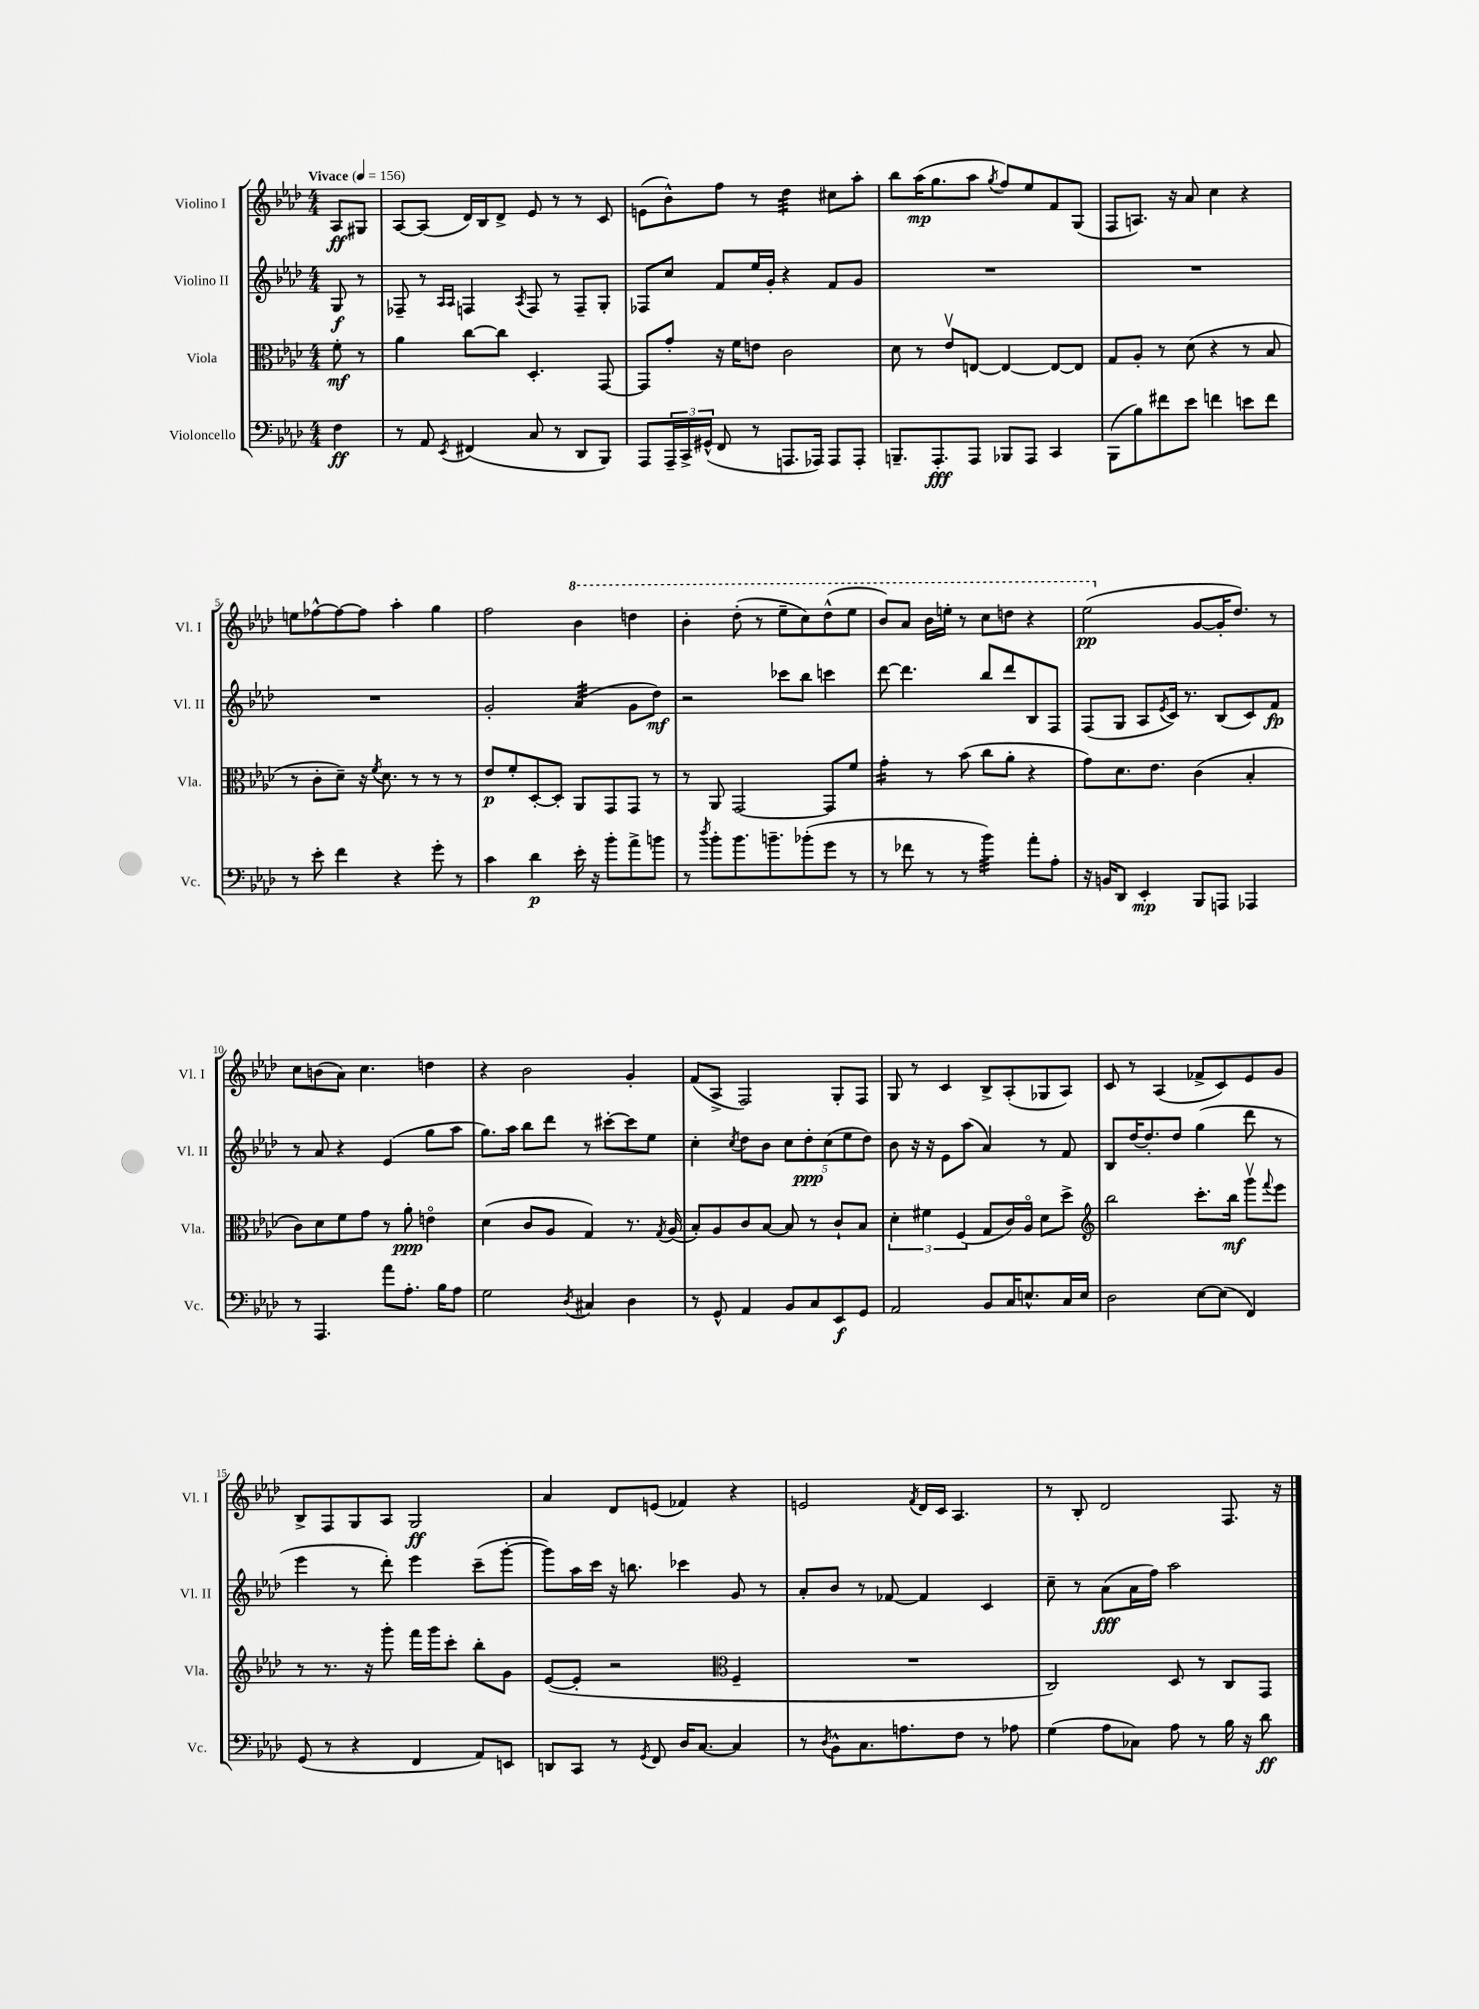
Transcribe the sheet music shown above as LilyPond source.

<<
\new StaffGroup <<
\new Staff = "s0" \with { instrumentName = "Violino I" shortInstrumentName = "Vl. I" } {
    \clef treble \key aes \major \numericTimeSignature \time 4/4 \partial 4 \tempo "Vivace" 4 = 156
    aes8\ff gis8 |
    aes8~ aes8( des'16) bes16 des'8-> ees'8 r8 r8 c'8 |
    e'8( bes'8-^) f''8 r8 des''4:32 cis''8 aes''8-. |
    bes''8 aes''16\mp( g''8. aes''8 \acciaccatura { g''8 } f''8) ees''8 f'8 g8( |
    f8 a8.) r16 aes'8 c''4 r4 |
    e''8 fes''8~-^ fes''8~ fes''8 aes''4-. g''4 |
    f''2 \ottava #1 bes''4 d'''4 |
    bes''4-. des'''8-.( r8 ees'''8-- c'''8) des'''8-^( ees'''8 |
    bes''8) aes''8 bes''16 e'''16-. r8 c'''8 d'''8 r4 |
    ees'''2\pp( \ottava #0 g'8~ g'16-. des''8.) r8 |
    c''8 b'8( aes'8) c''4. d''4 |
    r4 bes'2 g'4-. |
    f'8( aes8-> f2) g8-. f8 |
    g8 r8 c'4 bes8-> aes8-.( ges8 aes8) |
    c'8 r8 aes4( fes'8-> c'8) ees'8 g'8 |
    bes8-> f8 g8 aes8 g2\ff |
    aes'4 des'8 e'8( fes'4) r4 |
    e'2 \acciaccatura { f'8 } des'16 c'16 aes4. |
    r8 bes8-. des'2 f8. r16 \bar "|." |
}
\new Staff = "s1" \with { instrumentName = "Violino II" shortInstrumentName = "Vl. II" } {
    \clef treble \key aes \major \numericTimeSignature \time 4/4 \partial 4
    g8\f r8 |
    fes8-- r8 \grace { aes16 aes16 } f4 \acciaccatura { aes8 } f8 r8 f8-- g8-. |
    fes8 c''8 f'8 ees''16 g'16-. r4 f'8 g'8 |
    R1 |
    R1 |
    R1 |
    g'2-. aes'4:32( g'8 des''8\mf) |
    r2 ces'''8 bes''8 c'''4 |
    des'''8~ des'''4. bes''8 des'''8 bes8 f8 |
    f8( g8 aes8 \acciaccatura { ees'8 } c'16) r8. bes8( c'8) f'8\fp |
    r8 aes'8 r4 ees'4( g''8 aes''8 |
    g''8.) aes''16 bes''8 des'''8 r8 cis'''8~-. cis'''8 ees''8 |
    c''4-. \acciaccatura { c''8 } des''8 bes'8 \tuplet 5/4 { c''8 des''8-.\ppp c''8( ees''8 des''8) } |
    bes'8 r16 r16 ees'8 aes''8( aes'4) r8 f'8 |
    bes8 des''16~ des''8.-. des''8 g''4( des'''8 r8 |
    ees'''4 r8 des'''8-.) ees'''4 c'''8--( g'''8~-. |
    g'''8) aes''16 c'''16 r16 b''8. ces'''4 g'8 r8 |
    aes'8-. bes'8 r8 fes'8~ fes'4 c'4 |
    c''8-- r8 aes'8\fff( aes'16 f''16) aes''2 \bar "|." |
}
\new Staff = "s2" \with { instrumentName = "Viola" shortInstrumentName = "Vla." } {
    \clef alto \key aes \major \numericTimeSignature \time 4/4 \partial 4
    f'8-.\mf r8 |
    aes'4 c''8~ c''8 des4.-. g,8~ |
    g,8 g'8-. r16 f'16 e'8 c'2 |
    des'8 r8 ees'8\upbow e8~ e4~ e8~ e8 |
    g8 aes8-. r8 des'8( r4 r8 bes8 |
    r8 c'8-. des'8--) r16 \acciaccatura { f'8 } des'8. r8 r8 r8 |
    ees'8\p f'8-. des8~-. des8-. aes,8 g,8 g,8 r8 |
    r8 aes,8 g,2~ g,8 f'8 |
    g'4:16-. r8 bes'8( c''8 aes'8-. r4 |
    g'8) des'8. ees'8. c'4( bes4-. |
    c'8) des'8 f'8 g'8 r8 aes'8-.\ppp e'4\flageolet |
    des'4( c'8 aes8 g4) r8. \acciaccatura { g8 } aes16( |
    bes8-.) aes8 c'8 bes8~ bes8 r8 c'8-! bes8 |
    \tuplet 3/2 { des'4-. fis'4 f4( } g8 c'16) aes16\flageolet des'8 des''8-> |
    \clef treble bes''2 c'''8.-. bes''16\mf g'''8\upbow \appoggiatura { f'''8 } ees'''8 |
    r8 r8. r16 g'''8-. f'''16 g'''16 c'''8-. bes''8-. g'8 |
    ees'8~( ees'8-. r2 \clef alto f4-- |
    R1 |
    c2) des8 r8 c8 g,8 \bar "|." |
}
\new Staff = "s3" \with { instrumentName = "Violoncello" shortInstrumentName = "Vc." } {
    \clef bass \key aes \major \numericTimeSignature \time 4/4 \partial 4
    f4\ff |
    r8 aes,8 \acciaccatura { ees,8 } fis,4( c8 r8 des,8 bes,,8) |
    aes,,8 \tuplet 3/2 { aes,,16-- c,16-> gis,16-^( } f,8 r8 a,,8. aes,,16) aes,,8 aes,,8-. |
    b,,8.-- aes,,8.-.\fff aes,,8 bes,,8 aes,,8 c,4 |
    bes,,8( bes8) fis'8 ees'8 f'4 e'8 f'8 |
    r8 ees'8-. f'4 r4 g'8-. r8 |
    c'4 des'4\p ees'16-. r16 bes'8-. aes'8-> b'8 |
    r8 \acciaccatura { des''8 } bes'8-. bes'8. b'8.-- bes'8-.( g'8 r8 |
    r8 fes'8 r8 r8 bes'4:32) aes'8-. aes8-. |
    r16 b,16 des,8 ees,4-.\mp bes,,8 a,,8 aes,,4 |
    r8 aes,,4. aes'8 aes8.-. bes16 aes8 |
    g2 \acciaccatura { des8 } cis4 des4 |
    r8 g,8-^ aes,4 bes,8 c8 ees,8\f g,8 |
    aes,2 bes,8 c16 e8.-^ c16 e16 |
    des2 ees8~ ees8( f,4) |
    g,8( r8 r4 f,4 aes,8) e,8 |
    d,8 c,8 r8 \acciaccatura { g,8 } f,8 des16 c8.~ c4 |
    r8 \acciaccatura { des8 } bes,8-^ c8. a8. f8 r8 aes8 |
    g4( aes8 ces8) aes8 r8 bes16 r16 des'8\ff \bar "|." |
}
>>
>>
